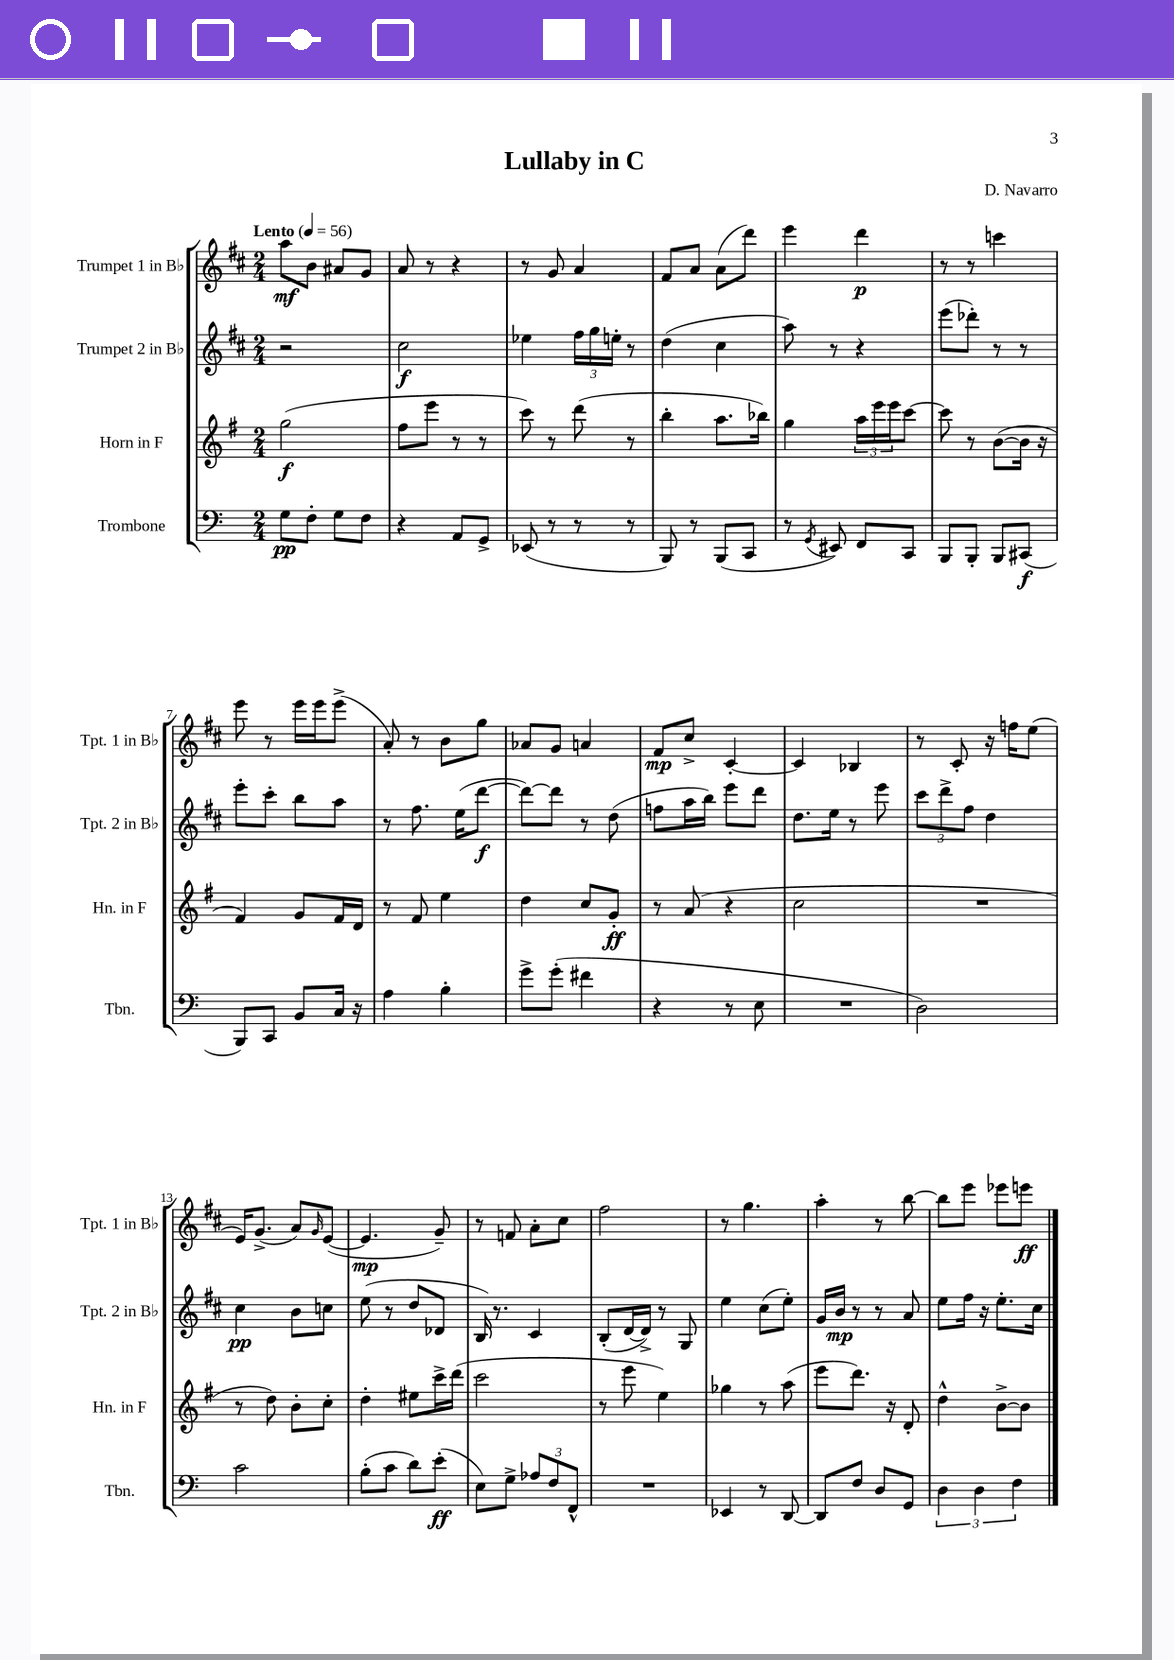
\header { title = "Lullaby in C" composer = "D. Navarro" }
<<
\new StaffGroup <<
\new Staff = "s0" \with { instrumentName = "Trumpet 1 in Bb" shortInstrumentName = "Tpt. 1 in Bb" } {
    \clef treble \key d \major \numericTimeSignature \time 2/4 \tempo "Lento" 4 = 56
    a''8\mf b'8 ais'8 g'8 |
    a'8 r8 r4 |
    r8 g'8 a'4 |
    fis'8 a'8 a'8( d'''8) |
    e'''4 d'''4\p |
    r8 r8 c'''4 |
    e'''8 r8 e'''16 e'''16 e'''8->( |
    a'8-.) r8 b'8 g''8 |
    aes'8 g'8 a'4 |
    fis'8\mp cis''8-> cis'4~-. |
    cis'4 bes4 |
    r8 cis'8-. r16 f''16 e''8( |
    e'16) g'8.->( a'8) \grace { g'16 } e'8~( |
    e'4.\mp g'8--) |
    r8 f'8 a'8-. cis''8 |
    fis''2 |
    r8 g''4. |
    a''4-. r8 b''8~ |
    b''8 e'''8 ees'''8 e'''8\ff \bar "|." |
}
\new Staff = "s1" \with { instrumentName = "Trumpet 2 in Bb" shortInstrumentName = "Tpt. 2 in Bb" } {
    \clef treble \key d \major \numericTimeSignature \time 2/4
    r2 |
    cis''2\f |
    ees''4 \tuplet 3/2 { fis''16 g''16 e''16-. } r8 |
    d''4( cis''4 |
    a''8) r8 r4 |
    e'''8( des'''8-.) r8 r8 |
    e'''8-. cis'''8-. b''8 a''8 |
    r8 fis''8. e''16( d'''8~\f |
    d'''8~) d'''8 r8 d''8( |
    f''8 a''16 b''16) e'''8 d'''8 |
    d''8. e''16 r8 e'''8 |
    \tuplet 3/2 { cis'''8 d'''8-> fis''8 } d''4 |
    cis''4\pp b'8 c''8 |
    e''8( r8 d''8 des'8 |
    b16) r8. cis'4 |
    b8-.( d'16~ d'16->) r8 g8 |
    e''4 cis''8( e''8-.) |
    g'16 b'16\mp r8 r8 a'8 |
    e''8 fis''16 r16 e''8.-. cis''16 \bar "|." |
}
\new Staff = "s2" \with { instrumentName = "Horn in F" shortInstrumentName = "Hn. in F" } {
    \clef treble \key g \major \numericTimeSignature \time 2/4
    g''2\f( |
    fis''8 e'''8 r8 r8 |
    c'''8) r8 d'''8( r8 |
    b''4-. a''8. bes''16) |
    g''4 \tuplet 3/2 { a''16 e'''16 e'''16 } c'''8~ |
    c'''8 r8 b'8~( b'16 r16 |
    fis'4) g'8 fis'16 d'16 |
    r8 fis'8 e''4 |
    d''4 c''8 g'8-.\ff |
    r8 a'8( r4 |
    c''2 |
    R2 |
    r8 d''8) b'8-. c''8-. |
    d''4-. eis''8 c'''16-> d'''16( |
    c'''2 |
    r8 e'''8 e''4) |
    ges''4 r8 a''8( |
    e'''8 d'''8.) r16 d'8-. |
    d''4-^ b'8~-> b'8 \bar "|." |
}
\new Staff = "s3" \with { instrumentName = "Trombone" shortInstrumentName = "Tbn." } {
    \clef bass \key c \major \numericTimeSignature \time 2/4
    g8\pp f8-. g8 f8 |
    r4 a,8 g,8-> |
    ees,8( r8 r8 r8 |
    b,,8) r8 b,,8( c,8 |
    r8 \acciaccatura { g,8 } eis,8) f,8 c,8 |
    b,,8 b,,8-. b,,8 cis,8\f( |
    b,,8) c,8 b,8 c16 r16 |
    a4 b4-. |
    g'8-> g'8-.( fis'4 |
    r4 r8 e8 |
    R2 |
    d2) |
    c'2 |
    b8-.( c'8 d'8) e'8-.\ff( |
    e8) g8-> \tuplet 3/2 { aes8 f8 f,8-^ } |
    R2 |
    ees,4 r8 d,8~ |
    d,8 f8 d8 g,8 |
    \tuplet 3/2 { d4 d4 f4 } \bar "|." |
}
>>
>>
